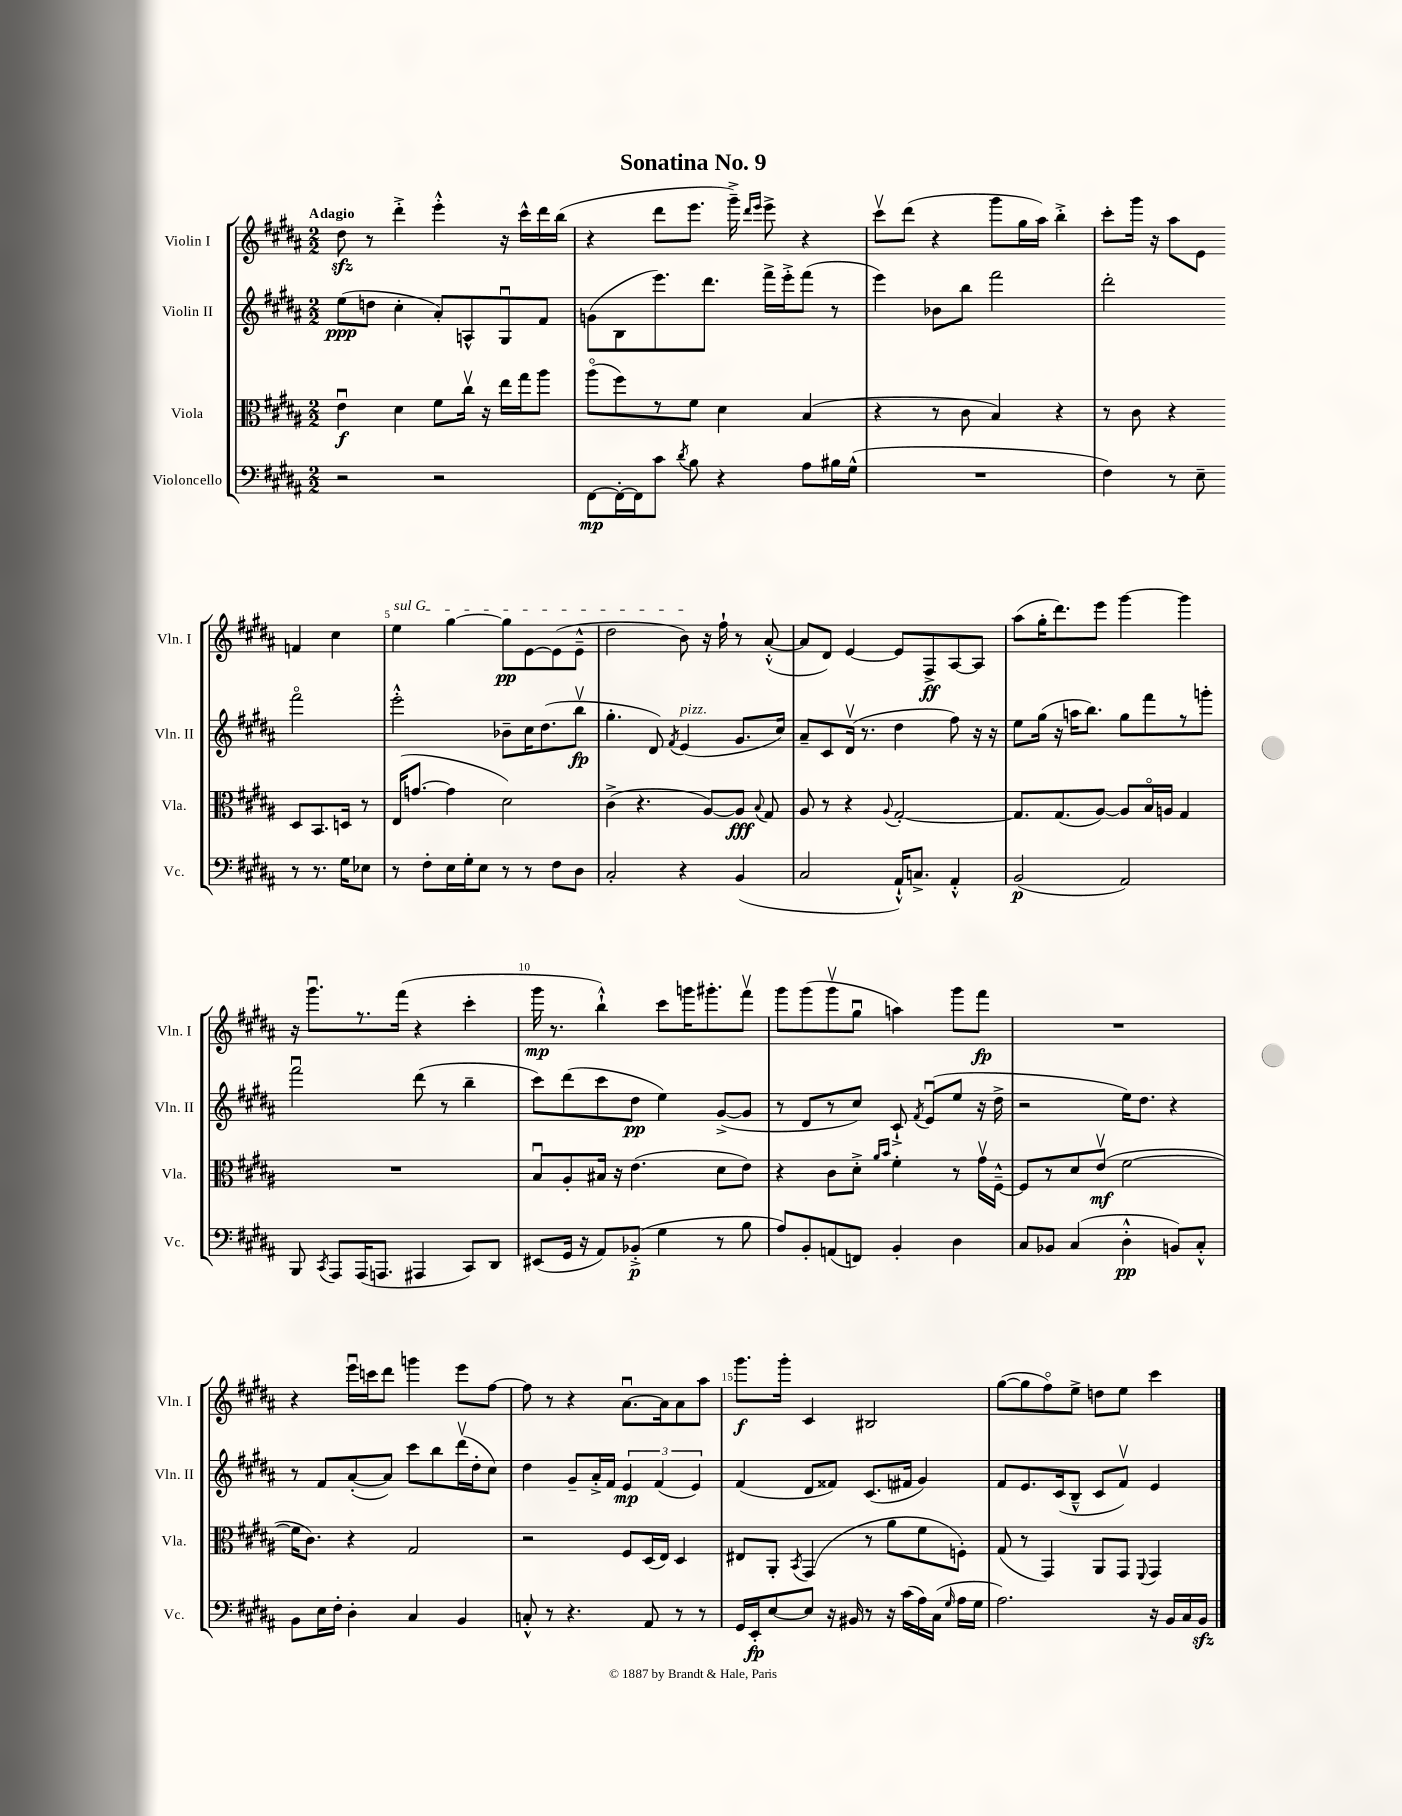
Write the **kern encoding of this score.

**kern	**dynam	**kern	**dynam	**kern	**dynam	**kern	**dynam
*part4	*part4	*part3	*part3	*part2	*part2	*part1	*part1
*staff4	*staff4	*staff3	*staff3	*staff2	*staff2	*staff1	*staff1
*I"Violoncello	*	*I"Viola	*	*I"Violin II	*	*I"Violin I	*
*I'Vc.	*	*I'Vla.	*	*I'Vln. II	*	*I'Vln. I	*
*clefF4	*	*clefC3	*	*clefG2	*	*clefG2	*
*k[f#c#g#d#a#]	*	*k[f#c#g#d#a#]	*	*k[f#c#g#d#a#]	*	*k[f#c#g#d#a#]	*
*M2/2	*	*M2/2	*	*M2/2	*	*M2/2	*
=1	=1	=1	=1	=1	=1	=1	=1
!	!	!	!	!	!	!LO:TX:a:B:t=Adagio	!
2r	.	4eu\	f	(8ee\L	ppp	8dd#zz\	.
.	.	.	.	8ddn\J	.	8r	.
.	.	4d#\	.	4cc#'\	.	4ddd#'^\	.
2r	.	8f#\L	.	8a#'/L)	.	4eee'^^\	.
.	.	16cc#v\Jk	.	8An^^/	.	.	.
.	.	16r	.	.	.	.	.
.	.	16ee\LL	.	8G#u/	.	16r	.
.	.	16gg#\J	.	.	.	16ccc#^^\LL	.
.	.	8aa#\J	.	8f#/J	.	16ddd#\	.
.	.	.	.	.	.	(16bb\JJ	.
=2	=2	=2	=2	=2	=2	=2	=2
[8FF#\L	mp	(8aa#\L	.	(8gn\L	.	4r	.
16FF#'\L_	.	8ff#\)	.	8B\	.	.	.
16FF#\J]	.	.	.	.	.	.	.
8c#\J	.	8r	.	8.eee\)	.	8ddd#\L	.
8qd#/	.	.	.	.	.	.	.
8B\	.	8f#\J	.	.	.	8.eee\J	.
.	.	.	.	8.ddd#\J	.	.	.
4r	.	4d#\	.	.	.	.	.
.	.	.	.	.	.	16ggg#~^\)	.
.	.	.	.	.	.	16qqddd#/LL	.
.	.	.	.	.	.	16qqeee/JJ	.
.	.	.	.	16fff#^\LL	.	8eee^\	.
.	.	.	.	16eee'^\J	.	.	.
8A#\L	.	(4B/	.	(8fff#\J	.	4r	.
16B#X\L	.	.	.	8r	.	.	.
(16G#^^\JJ	.	.	.	.	.	.	.
=3	=3	=3	=3	=3	=3	=3	=3
1r	.	4r	.	4eee\)	.	8ccc#v\L	.
.	.	.	.	.	.	(8ddd#\J	.
.	.	8r	.	8b-X\L	.	4r	.
.	.	8c#\	.	8bb\J	.	.	.
.	.	4B/)	.	2fff#\	.	8ggg#\L	.
.	.	.	.	.	.	16gg#\L	.
.	.	.	.	.	.	16aa#\JJ)	.
.	.	4r	.	.	.	4bb'^\	.
=4	=4	=4	=4	=4	=4	=4	=4
4F#\)	.	8r	.	2ddd#'\	.	8ccc#'\L	.
.	.	8c#\	.	.	.	16ggg#\Jk	.
.	.	.	.	.	.	16r	.
8r	.	4r	.	.	.	8aa#\L	.
8E~\	.	.	.	.	.	8e\J	.
8r	.	8D#/L	.	2fff#\	.	4fn/	.
8.r	.	8.BB/	.	.	.	.	.
.	.	.	.	.	.	4cc#\	.
16G#\KL	.	16Dn/Jk	.	.	.	.	.
8E-X\J	.	8r	.	.	.	.	.
!!LO:LB:g=z
=5	=5	=5	=5	=5	=5	=5	=5
!	!	!	!	!	!	!LO:TX:a:i:t=sul G	!
8r	.	(16E/KL	.	2eee'^^\	.	4ee\	.
.	.	[8.gn/J	.	.	.	.	.
8F#'\L	.	.	.	.	.	.	.
16E\L	.	4g\]	.	.	.	[4gg#\	.
16G#'\J	.	.	.	.	.	.	.
8E\J	.	.	.	.	.	.	.
8r	.	2d#\)	.	8b-X~\L	.	8gg#\L]	pp
8r	.	.	.	16cc#\K	.	[8e\	.
.	.	.	.	(8.dd#\	.	.	.
8F#\L	.	.	.	.	.	(8e\]	.
8D#\J	.	.	.	8bbv\J	fp	8e~^^\J	.
=6	=6	=6	=6	=6	=6	=6	=6
2C#'/	.	(4c#^\	.	4.gg#'\	.	2dd#\	.
.	.	4.r	.	.	.	.	.
.	.	.	.	8d#/)	.	.	.
.	.	.	.	8qf#/	.	.	.
!	!	!	!	!LO:TX:a:i:t=pizz.	!	!	!
4r	.	.	.	(4e/	.	8b\)	.
.	.	[8A#/L)	.	.	.	16r	.
.	.	.	.	.	.	16ff#`\	.
(4BB/	.	8A#/J]	fff	8.g#/L	.	8r	.
.	.	8qqB/	.	.	.	.	.
.	.	8G#/	.	.	.	([8a#'^^/	.
.	.	.	.	16cc#/Jk)	.	.	.
=7	=7	=7	=7	=7	=7	=7	=7
2C#/	.	8A#/	.	8a#~/L	.	8a#/L]	.
.	.	8r	.	8c#/	.	8d#/J)	.
.	.	4r	.	(16d#v/Jk	.	[4e/	.
.	.	.	.	8.r	.	.	.
.	.	8qqA#/	.	.	.	.	.
16AA#`^^/KL)	.	[2G#'/	.	4dd#\	.	8e/L]	.
8.Cn^/J	.	.	.	.	.	.	.
.	.	.	.	.	.	8F#^/	ff
4AA#'^^/	.	.	.	8ff#\)	.	[8A#/	.
.	.	.	.	16r	.	8A#/J]	.
.	.	.	.	16r	.	.	.
=8	=8	=8	=8	=8	=8	=8	=8
(2BB/	p	8.G#/L]	.	8ee\L	.	(8aa#\L	.
.	.	.	.	(16gg#\Jk	.	16gg#'\K	.
.	.	(8.G#/	.	16r	.	8.ddd#\)	.
.	.	.	.	16aan\KL	.	.	.
.	.	.	.	8.bb\J)	.	.	.
.	.	[8A#/J)	.	.	.	8eee\J	.
2AA#/)	.	8A#/L]	.	8gg#\L	.	[4ggg#\	.
.	.	16B/L	.	8fff#\	.	.	.
.	.	16An/JJ	.	.	.	.	.
.	.	4G#/	.	8r	.	4ggg#\]	.
.	.	.	.	8gggn'\J	.	.	.
!!LO:LB:g=z
=9	=9	=9	=9	=9	=9	=9	=9
8BBB/	.	1r	.	2fff#u\	.	16r	.
.	.	.	.	.	.	8.ggg#u\L	.
8qCC#/	.	.	.	.	.	.	.
8AAA#/L	.	.	.	.	.	.	.
(16AAA#/K	.	.	.	.	.	8.r	.
8.AAAn/J	.	.	.	.	.	.	.
.	.	.	.	.	.	(16fff#\Jk	.
4AAA#X/	.	.	.	(8ddd#\	.	4r	.
.	.	.	.	8r	.	.	.
8CC#/L)	.	.	.	4bb~\	.	4ccc#'\	.
8DD#/J	.	.	.	.	.	.	.
=10	=10	=10	=10	=10	=10	=10	=10
(8EE#X/L	.	8Bu/L	.	8ccc#\L)	.	16ggg#\	mp
.	.	.	.	.	.	8.r	.
16GG#/Jk	.	8A#'/	.	(8ddd#\	.	.	.
16r	.	.	.	.	.	.	.
8AA#/L)	.	16B#X/Jk	.	8ccc#\	.	4bb`^^\)	.
.	.	16r	.	.	.	.	.
(8BB-X'^/J	p	(4.e\	.	8dd#\J	pp	.	.
4G#\	.	.	.	4ee\)	.	8ccc#\L	.
.	.	.	.	.	.	16gggn\K	.
.	.	.	.	.	.	8.ggg#X'\	.
8r	.	8d#\L	.	([8g#^/L	.	.	.
8B\	.	8e\J)	.	8g#/J]	.	8fff#v\J	.
=11	=11	=11	=11	=11	=11	=11	=11
8A#/L)	.	4r	.	8r	.	8ggg#\L	.
8BB'/	.	.	.	8d#/L	.	(8ggg#\	.
(8AAn/	.	8c#\L	.	8r	.	8ggg#v\	.
8FFn/J)	.	8d#'^\J	.	8cc#/J)	.	8gg#u\J	.
.	.	16qqa#/LL	.	.	.	.	.
.	.	16qqb/JJ	.	.	.	.	.
4BB'/	.	4f#'\	.	8c#`^/	.	4aan\)	.
.	.	.	.	8qf#/	.	.	.
.	.	.	.	(8eu/L	.	.	.
4D#\	.	8r	.	8ee/J	.	8ggg#\L	.
.	.	16g#v\LL	.	16r	.	8fff#\J	fp
.	.	[16F#~^^\JJ	.	16dd#^\	.	.	.
=12	=12	=12	=12	=12	=12	=12	=12
8C#/L	.	8F#/L]	.	2r	.	1r	.
8BB-X/J	.	8r	.	.	.	.	.
(4C#/	.	8d#/	.	.	.	.	.
.	.	(8ev/J	mf	.	.	.	.
4D#'^^\	pp	[2f#\	.	16ee\KL)	.	.	.
.	.	.	.	8.dd#\J	.	.	.
8BBn/L)	.	.	.	4r	.	.	.
8C#'^^/J	.	.	.	.	.	.	.
!!LO:LB:g=z
=13	=13	=13	=13	=13	=13	=13	=13
8BB\L	.	16f#\KL]	.	8r	.	4r	.
.	.	8.c#\J)	.	.	.	.	.
16E\L	.	.	.	8f#/L	.	.	.
16F#'\JJ	.	.	.	.	.	.	.
4D#'\	.	4r	.	([8a#'/	.	16eeeu\LL	.
.	.	.	.	.	.	16cccn\J	.
.	.	.	.	8a#/J])	.	8ddd#\J	.
4C#/	.	2G#/	.	8ccc#\L	.	4gggn\	.
.	.	.	.	8bb\	.	.	.
4BB/	.	.	.	(16ddd#v\L	.	8eee\L	.
.	.	.	.	16dd#'\J	.	.	.
.	.	.	.	8cc#\J)	.	[8ff#\J	.
=14	=14	=14	=14	=14	=14	=14	=14
8Cn'^^/	.	2r	.	4dd#\	.	8ff#\]	.
8r	.	.	.	.	.	8r	.
4.r	.	.	.	8g#~/L	.	4r	.
.	.	.	.	16a#'^/L	.	.	.
.	.	.	.	16f#/JJ	.	.	.
.	.	8F#/L	.	6e/	mp	[8.a#u\L	.
8AA#/	.	(16D#/L	.	.	.	.	.
.	.	.	.	(6f#/	.	.	.
.	.	16E/JJ)	.	.	.	16a#\k]	.
8r	.	4D#/	.	.	.	8a#\	.
.	.	.	.	6e/)	.	.	.
8r	.	.	.	.	.	8aa#\J	.
=15	=15	=15	=15	=15	=15	=15	=15
16GG#/LL	.	8E#X/L	.	(4f#/	.	8.ggg#\L	f
16EE'/J	fp	.	.	.	.	.	.
[8E/	.	8AA#'/J	.	.	.	.	.
.	.	.	.	.	.	16ggg#'\Jk	.
.	.	8qBB/	.	.	.	.	.
8E/J]	.	(4GG#/	.	8d#/L	.	4c#/	.
16r	.	.	.	8f##X/J)	.	.	.
16BB#X/	.	.	.	.	.	.	.
8r	.	8r	.	(8.c#/L	.	2B#X/	.
16r	.	8a#\L	.	.	.	.	.
(16c#\LL	.	.	.	16f#X/Jk	.	.	.
16A#\)	.	8f#\	.	4g#/)	.	.	.
(16C#\JJ	.	.	.	.	.	.	.
16qqG#/	.	.	.	.	.	.	.
16A#\LL	.	8Fn'\J)	.	.	.	.	.
16G#\JJ	.	.	.	.	.	.	.
=16	=16	=16	=16	=16	=16	=16	=16
2.A#\)	.	(8G#/	.	8f#/L	.	([8gg#\L	.
.	.	8r	.	8.e/	.	8gg#\]	.
.	.	4GG#/)	.	.	.	8ff#\)	.
.	.	.	.	(16c#/k	.	.	.
.	.	.	.	8B~^^/J	.	8ee^\J	.
.	.	8AA#/L	.	8c#/L	.	8ddn\L	.
.	.	8GG#/J	.	8f#v/J)	.	8ee\J	.
.	.	8qqFF#/	.	.	.	.	.
16r	.	4GG#/	.	4e/	.	4ccc#\	.
16BB/LL	.	.	.	.	.	.	.
16C#/	.	.	.	.	.	.	.
16BBzz/JJ	.	.	.	.	.	.	.
==	==	==	==	==	==	==	==
*-	*-	*-	*-	*-	*-	*-	*-
